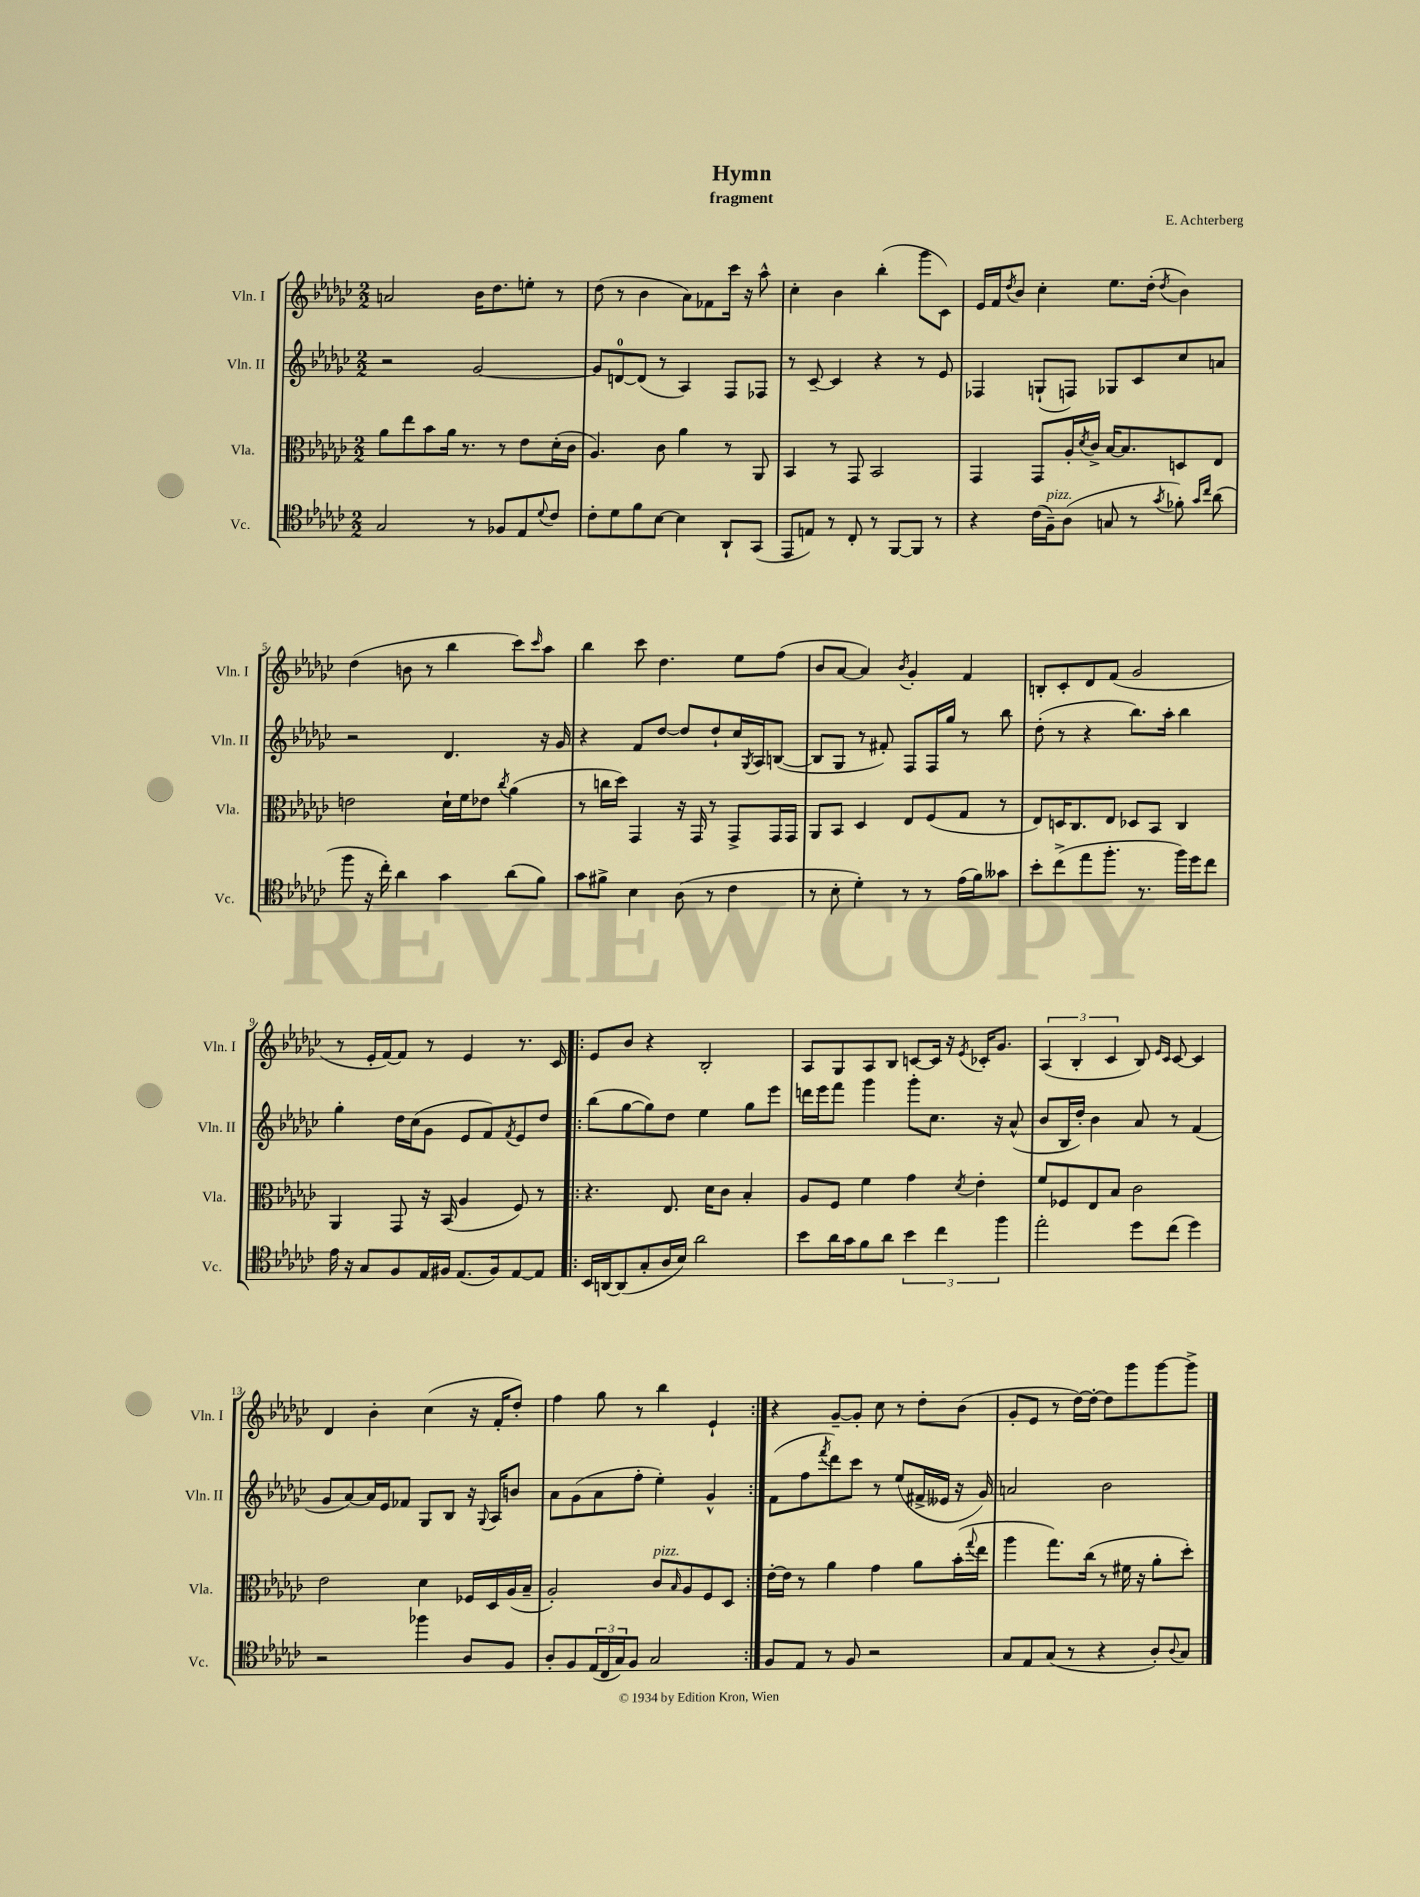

**kern	**kern	**kern	**kern
*part4	*part3	*part2	*part1
*staff4	*staff3	*staff2	*staff1
*I"Vc.	*I"Vla.	*I"Vln. II	*I"Vln. I
*I'Vc.	*I'Vla.	*I'Vln. II	*I'Vln. I
*clefC4	*clefC3	*clefG2	*clefG2
*k[b-e-a-d-g-c-]	*k[b-e-a-d-g-c-]	*k[b-e-a-d-g-c-]	*k[b-e-a-d-g-c-]
*M2/2	*M2/2	*M2/2	*M2/2
=1	=1	=1	=1
2G-/	8a-\L	2r	2an/
.	8ee-\	.	.
.	8b-\	.	.
.	16a-\Jk	.	.
.	8.r	.	.
8r	.	[2g-/	16b-\KL
.	.	.	8.dd-\
8F-X/L	8r	.	.
8E-/	8e-\L	.	8een'\J
8qqd-/	.	.	.
8c-/J	(16d-'\L	.	8r
.	16c-\JJ	.	.
=2	=2	=2	=2
8c-'\L	4.A-/)	8g-/L]	(8dd-\
8d-\	.	[8dn/	8r
8f\	.	(8d/J]	4b-\
[8B-\J	8c-\	8r	.
4B-\]	4a-\	4A-/)	8a-\L)
.	.	.	8f-X\
8AA-`/L	8r	8F/L	16ccc-\Jk
.	.	.	16r
(8GG-/J	8AA-/	8F-X/J	8aa-^^\
=3	=3	=3	=3
8EE-/L	4BB-/	8r	4cc-'\
8En/J)	.	[8c-~/	.
8r	8r	4c-/]	4b-\
8C-'/	8GG-/	.	.
8r	2BB-/	4r	(4bb-'\
[8FF/L	.	.	.
8FF/J]	.	8r	8ggg-\L
8r	.	8e-/	8c-\J)
=4	=4	=4	=4
4r	4GG-/	4F-X/	16e-/LL
.	.	.	16f/J
.	.	.	8qdd-/
.	.	.	8b-/J
(16c-\LL	8GG-/L	(8Gn`/L	4cc-'\
!LO:TX:a:i:t=pizz.	!	!	!
16F~\J)	.	.	.
(8A-\J	16A-'/L	8Fn/J)	.
.	8qd-/	.	.
.	16c-^/JJ	.	.
8Gn/	[16B-/KL	8G-X/L	8.ee-\L
.	8.B-/]	.	.
8r	.	8c-/	.
.	.	.	(16dd-'\Jk
8qg-/	.	.	8qdd-/
8f-X'\)	8Dn/	8cc-/	4b-\)
16qqg-/LL	.	.	.
16qqcc-/JJ	.	.	.
(8a-\	8E-/J	8an/J	.
!!LO:LB:g=z
=5	=5	=5	=5
8ff\	2en\	2r	(4dd-\
16r	.	.	.
16cc-'\)	.	.	.
4a-\	.	.	8bn\
.	.	.	8r
4g-\	16d-`\LL	4.d-/	4bb-\
.	16f\J	.	.
.	8e-X\J	.	.
.	8qcc-/	.	.
(8a-\L	(4a-\	.	8ccc-\L)
.	.	.	16qqccc-/
8f\J)	.	16r	8aa-\J
.	.	16g-/	.
=6	=6	=6	=6
8g-\L	8r	4r	4bb-\
8f#X^\J	16ccn\LL	.	.
.	16dd-\JJ)	.	.
4B-\	4GG-/	8f/L	8ccc-\
.	.	[8dd-/J	4.dd-\
(8A-\	16r	8dd-/L]	.
.	16GG-/	.	.
8r	8r	8dd-`/	.
4c-\	8GG-^/L	16cc-/L	8ee-\L
.	.	8qG-/	.
.	.	16A-/J	.
.	16GG-/L	([8Bn/J	(8ff\J
.	16GG-/JJ	.	.
=7	=7	=7	=7
8r	8AA-/L	8B/L]	8b-/L
8B-'\	8BB-/J	8G-/J	[8a-/J
4d-'\)	4D-/	8r	4a-/])
.	.	8f#X'/)	.
.	.	.	8qb-/
8r	8E-/L	8F/L	4g-'/
8r	(8F/	16F/L	.
.	.	16gg-/JJ	.
(16e-\LL	8G-/J	8r	4f/
16f\J)	.	.	.
8g--X\J	8r	8bb-\	.
=8	=8	=8	=8
8b-'\L	8E-/L)	(8dd-'\	8Bn'/L
(8cc-^\	16Dn/K	8r	8c-'/
.	8.C-/	.	.
8ee-\	.	4r	8d-/
8.ff'\J	8E-/J	.	(8f/J
.	8D-X/L	8.bb-\L)	2g-/
8.r	.	.	.
.	8BB-/J	.	.
.	.	16aa-'\Jk	.
16ff\LL)	4C-/	4bb-\	.
16dd-\J	.	.	.
8cc-\J	.	.	.
!!LO:LB:g=z
=9	=9	=9	=9
16e-\	4AA-/	4gg-'\	8r
16r	.	.	.
8G-/L	.	.	16e-'/LL
.	.	.	[16f/J)
8F/	8GG-/	16dd-\LL	8f/J]
.	.	(16cc-\J	.
16E-/L	16r	8g-\J	8r
16F#X/JJ	(16BB-/	.	.
(8.E-/L	4A-/	8e-/L	4e-/
.	.	8f/)	.
16F#/k)	.	.	.
.	.	8qf/	.
[8E-/	8F/)	8e-/	8.r
8E-/J]	8r	8dd-/J	.
.	.	.	16c-/
=10!|:	=10!|:	=10!|:	=10!|:
16BB-/LL	4.r	(8bb-\L	8e-/L
[16AAn/J	.	.	.
(8AA/]	.	[8gg-\	8b-/J
8G-'/	.	8gg-\])	4r
16A-/L	8.E-/	8dd-\J	.
16B-/JJ)	.	.	.
2a-\	.	4ee-\	2B-'/
.	16d-\KL	.	.
.	8c-\J	.	.
.	4B-'/	8gg-\L	.
.	.	8eee-\J	.
=11	=11	=11	=11
8b-\L	8A-/L	16dddn\LL	8A-/L
.	.	16eee-\J	.
16a-\L	8F/J	8fff\J	8G-/
16g-\J	.	.	.
8f\	4f\	4ggg-\	8A-/
8a-\J	.	.	8B-/J
6b-\	4g-\	8ggg-'\L	[8cn/L
.	.	8.cc-\J	16c/Jk]
6cc-\	.	.	.
.	.	.	16r
.	8qd-/	.	8qe-/
.	4e-'\	.	16c-X'/KL
.	.	16r	8.g-/J
6ff\	.	.	.
.	.	(8a-^^/	.
=12	=12	=12	=12
2ee-'\	8f/L	8b-/L	(6A-/
.	8F-X/	16B-/L	.
.	.	.	6B-'/
.	.	16dd-'/JJ)	.
.	8E-/	4b-\	.
.	.	.	6c-/
.	8B-/J	.	.
8dd-\L	2c-\	8a-/	8B-/)
.	.	.	16qqe-/LL
.	.	.	16qqc-/JJ
(8cc-\J	.	8r	[8c-/
4dd-\)	.	(4f/	4c-/]
!!LO:LB:g=z
=13	=13	=13	=13
2r	2e-\	8g-/L	4d-/
.	.	[8a-/)	.
.	.	16a-/L]	4b-'\
.	.	16e-/J	.
.	.	8f-X/J	.
4ff-X\	4d-\	8G-/L	(4cc-\
.	.	8B-/J	.
8A-/L	16F-X/LL	16r	16r
.	.	8qqG-/	.
.	16D-/	16A-/KL	16f'/KL
8F/J	(16A-/	8bn/J	8dd-'/J)
.	16B-~/JJ	.	.
=14	=14	=14	=14
8A-'/L	2A-'/)	8a-\L	4ff\
8F/	.	(8g-\	.
(24E-/L	.	8a-\	8gg-\
24C-/	.	.	.
24G-/J)	.	.	.
8F/J	.	8ff'\J	8r
!	!LO:TX:a:i:t=pizz.	!	!
2G-/	8c-/L	4ee-'\)	4bb-\
.	16qqB-/	.	.
.	8A-/	.	.
.	8F/	4g-^^/	4e-`/
.	8D-/J	.	.
=15:|!	=15:|!	=15:|!	=15:|!
8F/L	[16e-'\LL	(8f\L	4r
.	16e-\JJ]	.	.
8E-/J	8r	8ff\	.
.	.	8qfff/	.
8r	4a-\	8ddd-\)	[8g-~/L
8F/	.	8ccc-\J	8g-'/J]
2r	4g-\	8r	8cc-\
.	.	(8ee-/L	8r
.	8a-\L	16f#X^/L	8dd-'\L
.	.	16e--X/JJ	.
.	(16b-'\L	16r	(8b-\J
.	8qqgg-/	.	.
.	16ee-\JJ	16g-/)	.
=16	=16	=16	=16
8G-/L	4aa-\	2an/	8g-'/L
8E-/	.	.	8e-/J
(8G-/J	8.gg-\L)	.	8r
8r	.	.	[16dd-\LL)
.	(16cc-\Jk	.	16dd-'\JJ_
4r	8r	2b-\	8dd-\L]
.	16f#X\	.	8ggg-\
.	16r	.	.
8A-'/L)	8a-'\L	.	[8ggg-\
8qqA-/	.	.	.
8G-/J	8dd-'\J)	.	8ggg-^\J]
==	==	==	==
*-	*-	*-	*-
